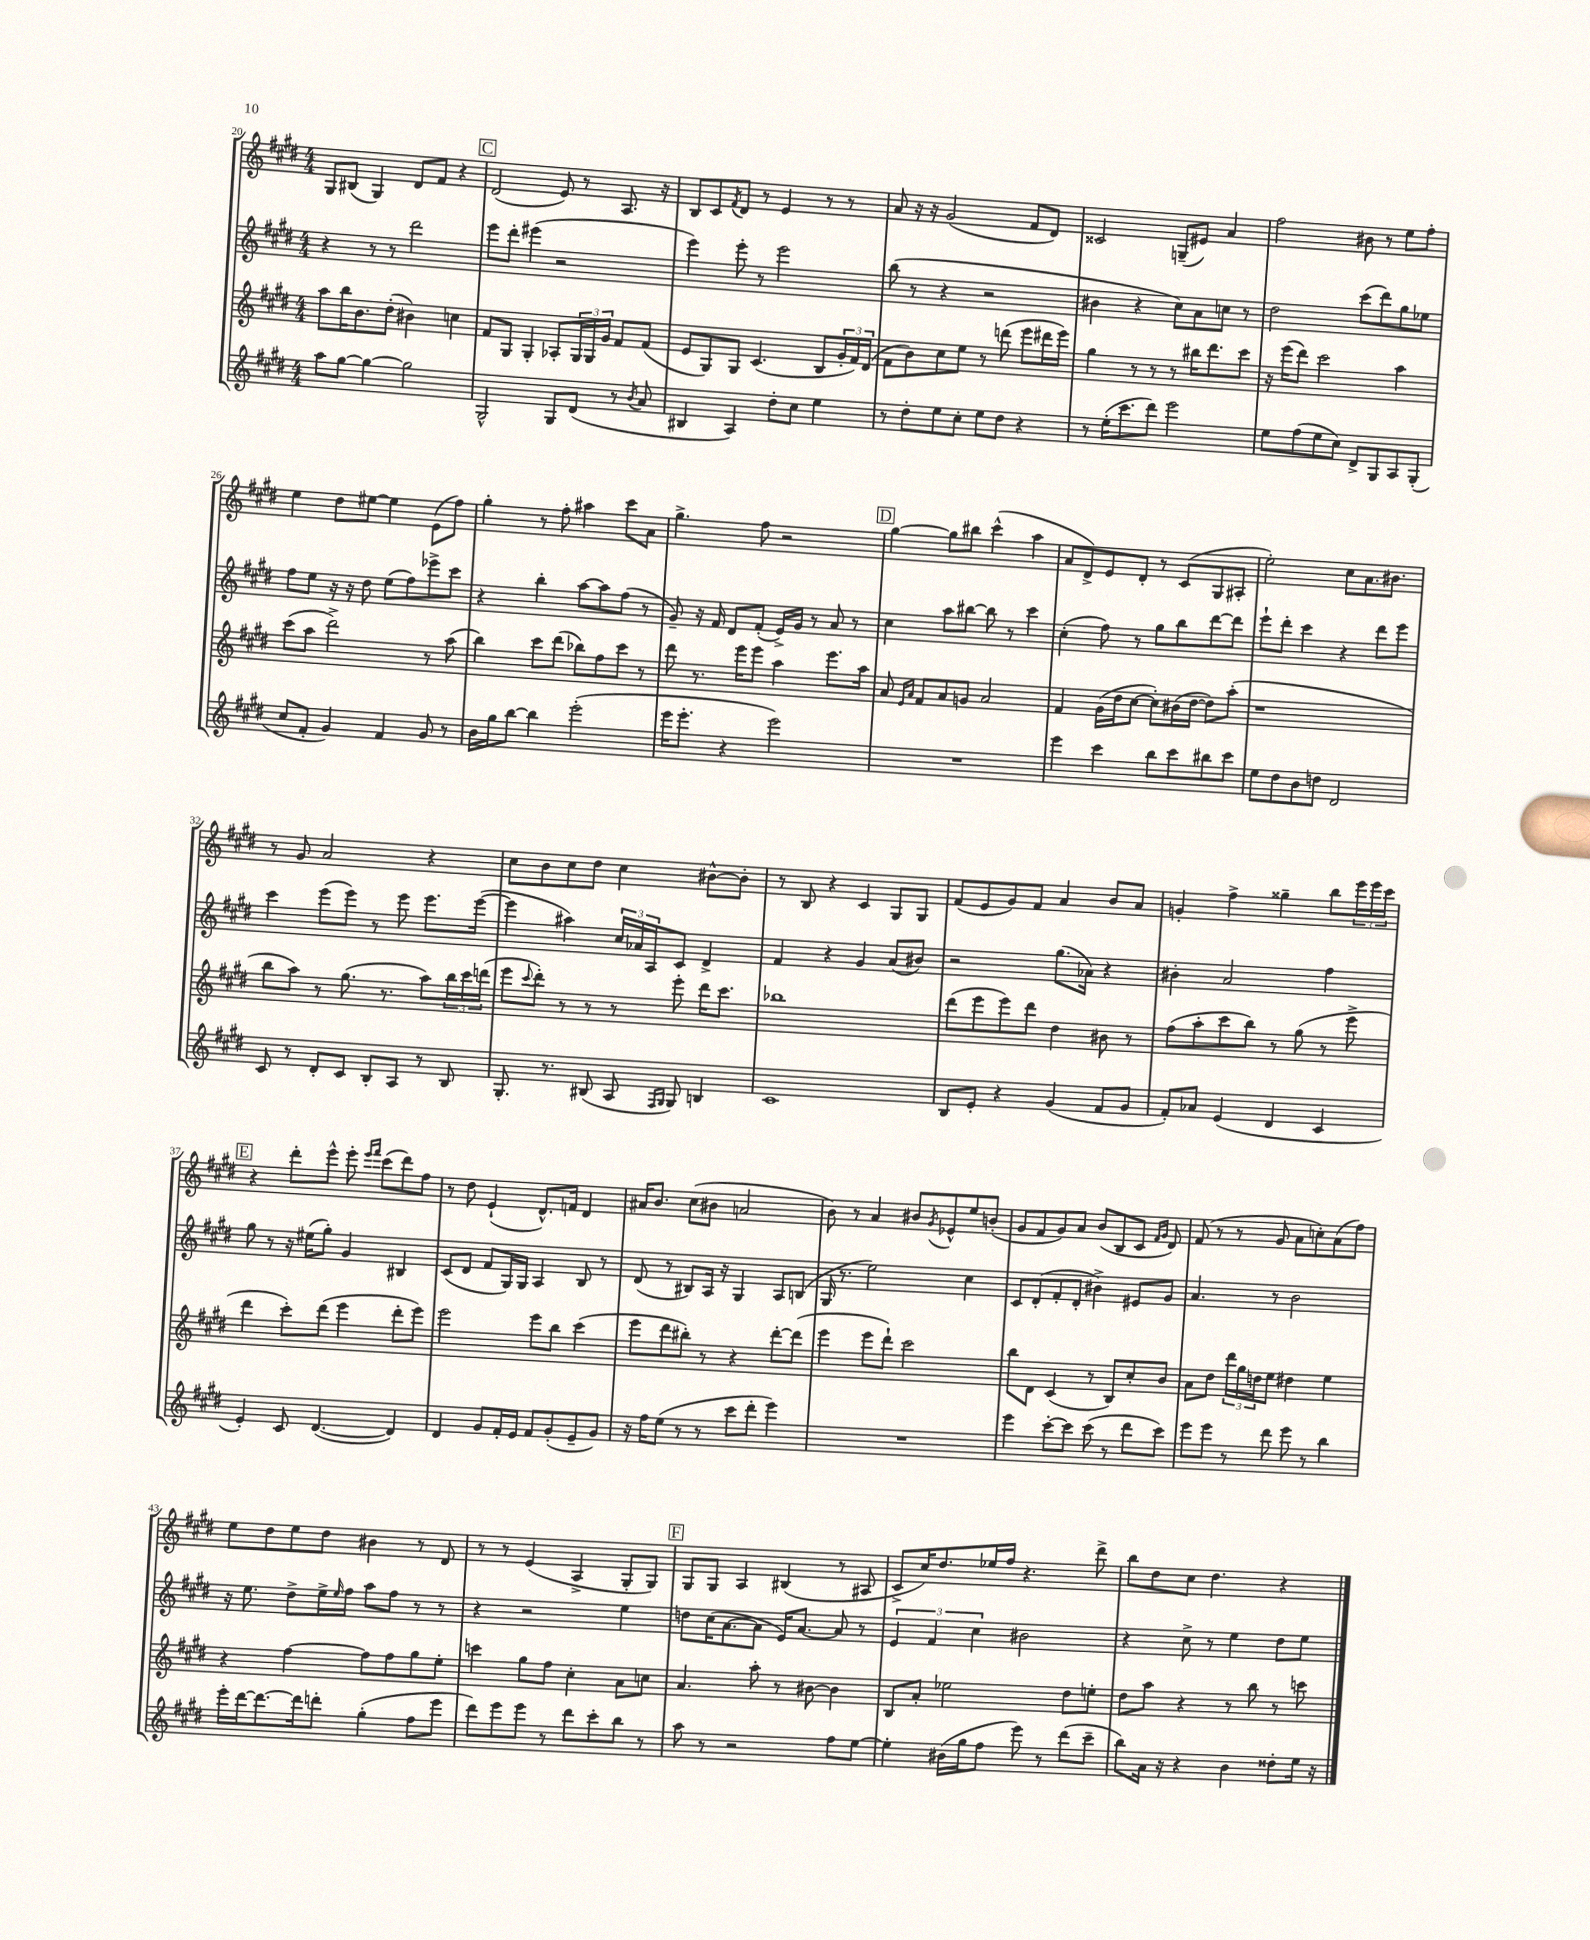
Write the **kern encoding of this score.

**kern	**kern	**kern	**kern
*staff4	*staff3	*staff2	*staff1
*clefG2	*clefG2	*clefG2	*clefG2
*k[f#c#g#d#]	*k[f#c#g#d#]	*k[f#c#g#d#]	*k[f#c#g#d#]
*M4/4	*M4/4	*M4/4	*M4/4
8aa	8aa	4r	8G#
[8gg#	16bb	.	(8B#
.	8.b	.	.
4gg#_	.	8r	4G#)
.	(8dd#'	8r	.
2gg#]	4b#)	2ddd#	8d#
.	.	.	8f#
.	4cc	.	4r
=	=	=	=
2G#^^	8f#	8eee	(2d#
.	8G#	8ddd#'	.
.	4G#'	(4eee#	.
8G#	8A-'	2r	8e)
(8d#	24G#	.	8r
.	24G#	.	.
.	24g#	.	.
8r	8f#	.	8.A
8qb	.	.	.
8a	(8f#	.	.
.	.	.	16r
=	=	=	=
4B#	8e	4eee)	8B
.	8G#)	.	8c#
.	.	.	8qf#
4A)	8G#	8eee'	8d#
.	(4.c#	8r	8r
8dd#'	.	2eee	4e
8cc#	.	.	.
4ee	8B	.	8r
.	24g#'	.	8r
.	24f#)	.	.
.	(24d#	.	.
=	=	=	=
8r	8f#	(8bb	8a
8dd#'	8b)	8r	16r
.	.	.	16r
8ee	8cc#	4r	(2g#
8cc#'	8ee	.	.
8ee	8r	2r	.
8dd#	(8ddd	.	.
4r	8eee	.	8f#
.	16ddd#	.	8d#)
.	16eee)	.	.
=	=	=	=
8r	4gg#	4b#	2c##
(16ee'	.	.	.
8.ccc#	.	.	.
.	8r	4r	.
8ddd#)	8r	.	.
2eee	8r	8cc#)	(8G~
.	16bb#	8a	8e#)
.	8.ddd#	.	.
.	.	8cc	4a
.	8ccc#	8r	.
=	=	=	=
8ee	16r	2dd#	2ff#
.	(16eee	.	.
(8ff#	8ddd#)	.	.
8ee	2ccc#	.	.
8cc#)	.	.	.
8d#^	.	(8ccc#	8b#
8G#	.	8ddd#)	8r
8A	4aa	8gg#	8ee
(8G#'	.	8ee-	8ff#'
=	=	=	=
8cc#	(8ccc#	8ff#	4ee
8f#'	8aa	8ee	.
4g#)	2ddd#^)	16r	8dd#
.	.	16r	.
.	.	8dd#	[8ee#
4f#	.	(8ee	4ee#]
.	.	8ff#)	.
8g#	8r	8eee-^	(8e
8r	(8aa	8ccc#	8ff#)
=	=	=	=
16b	4bb)	4r	4gg#'
16gg#	.	.	.
[8bb	.	.	.
4bb]	8ccc#	4bb'	8r
.	(8ddd#	.	8ff#'
(2eee'	8bb-)	[8aa	4aa#
.	8ff#	8aa]	.
.	8ccc#	(8ff#	8ccc#
.	8r	8r	8a
=	=	=	=
16eee	8ddd#	8g#~)	4.gg#^
8.eee'	.	.	.
.	8.r	16r	.
.	.	16f#	.
4r	.	8d#	.
.	16eee	.	.
.	8eee	(8f#'	8ff#
2eee)	4aa	16e^)	2r
.	.	16g#	.
.	.	8r	.
.	8.eee	8a	.
.	.	8r	.
.	16aa	.	.
=	=	=	=
1r	8a	4cc#	[4gg#
.	16qqe	.	.
.	16qqa	.	.
.	8f#	.	.
.	8a	8aa	8gg#]
.	8g	[8bb#	8bb#
.	2a	8bb#]	(4ccc#^^
.	.	8r	.
.	.	4ccc#	4aa
=	=	=	=
4eee	4f#	(4cc#'	8a
.	.	.	8d#^)
4ccc#	(16g#	8ff#)	8e
.	16dd#	.	.
.	[8cc#	8r	8d#'
8bb	8cc#'])	8gg#	8r
8ccc#	(16b#	8bb	(8c#
.	[16dd#	.	.
8bb#	8dd#])	[8ddd#	8G#
8ccc#	(8aa'	8ddd#]	8A#'
=	=	=	=
8ee	1r	8eee`	2ee')
8dd#	.	8ddd#'	.
8b	.	4ccc#	.
8dd	.	.	.
2d#	.	4r	8cc#
.	.	.	8.a
.	.	8ddd#	.
.	.	.	8.b#
.	.	8eee	.
=	=	=	=
8c#	8bb	4ccc#	8r
8r	8aa)	.	8g#
8d#'	8r	(8eee	2a
8c#	(8.gg#	8eee)	.
8B'	.	8r	.
.	8.r	.	.
8A	.	8eee	.
8r	8aa)	8.eee	4r
8B	24bb	.	.
.	24ccc#	.	.
.	.	([16eee	.
.	(24ddd	.	.
=	=	=	=
8.G#'	8eee	4eee]	8cc#
.	8qqccc#	.	.
.	8ddd#')	.	8b
8.r	.	.	.
.	8r	4aa#)	8cc#
(8B#	8r	.	8dd#
8A	8r	24cc#	4cc#
.	.	24a-	.
.	.	24A	.
16qqF#	.	.	.
16qqG#	.	.	.
8G#)	8eee'	8c#	.
4B	16ddd#	4d#^	[8b#^^
.	8.ccc#	.	.
.	.	.	8b#']
=	=	=	=
1c#	1bb-	4f#	8r
.	.	.	8B
.	.	4r	4r
.	.	4g#	4c#
.	.	(8a	8G#
.	.	8b#)	8G#
=	=	=	=
8B	(8ddd#	2r	(8f#
8e'	8eee	.	8e
4r	8eee)	.	8g#)
.	8ddd#	.	8f#
(4g#	4dd#	(8.gg#	4a
.	.	16a-)	.
8f#	8b#	4r	8b
8g#	8r	.	8a
=	=	=	=
8f#')	(8ff#	4b#'	4g'
8a-	8aa'	.	.
(4e	8ccc#	2a	4ff#^
.	8bb)	.	.
4d#	8r	.	4gg##~
.	(8gg#	.	.
4c#	8r	4ff#	8bb
.	8eee^	.	24eee
.	.	.	24eee
.	.	.	24ccc#
=	=	=	=
4e')	4ddd#	8gg#	4r
.	.	8r	.
8c#	8ccc#')	16r	8ddd#'
.	.	(16ee#	.
([4.d#	(8ddd#	8gg#')	8eee^^
.	4eee	4g#	8eee'
.	.	.	16qqeee
.	.	.	16qqfff#
.	.	.	(8ccc#
4d#])	8ddd#'	4B#	8ddd#)
.	8eee)	.	8ff#
=	=	=	=
4d#	2eee	(8c#	8r
.	.	8d#	8dd#
8g#	.	8f#	(4e`
16f#'	.	16G#)	.
16e	.	16G#	.
8f#	8eee	4A	8.d#^^)
(8g#'	8bb	.	.
.	.	.	16f
8e~	(4ccc#	8B	4d#
8g#)	.	8r	.
=	=	=	=
16r	8eee	(8d#	16a#
16ff#	.	.	8.b
(8ee	8ddd#	8r	.
8r	8bb#')	8B#)	(8cc#
8r	8r	16A	8b#
.	.	16r	.
8ccc#	4r	4G#	2a
8ddd#'	.	.	.
4eee)	[8ddd#'	8A	.
.	(8ddd#]	(8B	.
=	=	=	=
1r	4eee	16G#	8b)
.	.	8.r	.
.	.	.	8r
.	8eee	2ee)	4a
.	8ddd#`)	.	.
.	2ccc#	.	8b#
.	.	.	8qg#
.	.	.	8e-^^
.	.	4cc#	8ee
.	.	.	(8b'
=	=	=	=
4eee	8bb	8c#	8g#
.	8d#	(8d#'	8f#
[8ccc#'	(4c#	8f#'	8g#)
8ccc#]	.	8d#'	8a
(8ccc#	8r	4b#^)	(8b
8r	8B)	.	8B
8ddd#	8cc#'	8e#	8c#
.	.	.	16qqf#
.	.	.	16qqg#
8ccc#)	8b	8g#	8d#)
=	=	=	=
8eee	8a	4.a	(8f#
8eee	8dd#	.	8r
8r	24ddd#	.	8r
.	24gg#	.	.
.	24dd	.	.
8ddd#	8ee	8r	8g#
8eee	4dd#	2b	8a
8r	.	.	8cc')
4bb	4ee	.	(8a
.	.	.	8ff#)
=	=	=	=
16eee'	4r	16r	8ee
[16ddd#	.	8.ee	.
8.ddd#_	.	.	8dd#
.	[4ff#	8dd#^	8ee
16ddd#]	.	.	.
8ddd'	.	16ee^	8dd#
.	.	16qqee	.
.	.	16ff#	.
(4gg#'	8ff#]	8aa	4b#
.	8ff#	8ff#	.
8ff#	8gg#	8r	8r
8eee	8ee'	8r	8d#
=	=	=	=
8ddd#)	4ccc	4r	8r
8eee	.	.	8r
8eee	8gg#	2r	(4e
8r	8ff#	.	.
8ddd#	4cc#'	.	4A^
8ccc#'	.	.	.
8bb	8a	4ee	8G#'
8r	8cc	.	8G#)
=	=	=	=
8aa	4.a	8dd	8G#
8r	.	(16cc#	8G#
.	.	[8.a	.
2r	.	.	4A
.	8aa'	8a]	.
.	8r	16e)	(4B#
.	.	[8.a	.
.	[8b#	.	.
8ff#	4b#]	8a]	8r
[8ee	.	8r	8A#
=	=	=	=
4ee']	8B	6e	8c#^
.	8a'	.	16cc#)
.	.	6f#	.
.	.	.	8.dd#
(16b#	2ee-	.	.
16gg#	.	.	.
.	.	6cc#	.
8ff#	.	.	16ee-
.	.	.	16ff#
8eee)	.	2b#	4.r
8r	.	.	.
(8ddd#	8dd#	.	.
8ccc#~	8ee'	.	8ddd#^
=	=	=	=
8bb)	8dd#	4r	8bb
16a	8aa	.	8dd#
16r	.	.	.
4r	4r	8cc#^	8cc#
.	.	8r	4.dd#
4b	8r	4ee	.
.	8bb	.	.
8dd##'	8r	8dd#	4r
16ee	8ccc	8ee	.
16r	.	.	.
==	==	==	==
*-	*-	*-	*-
